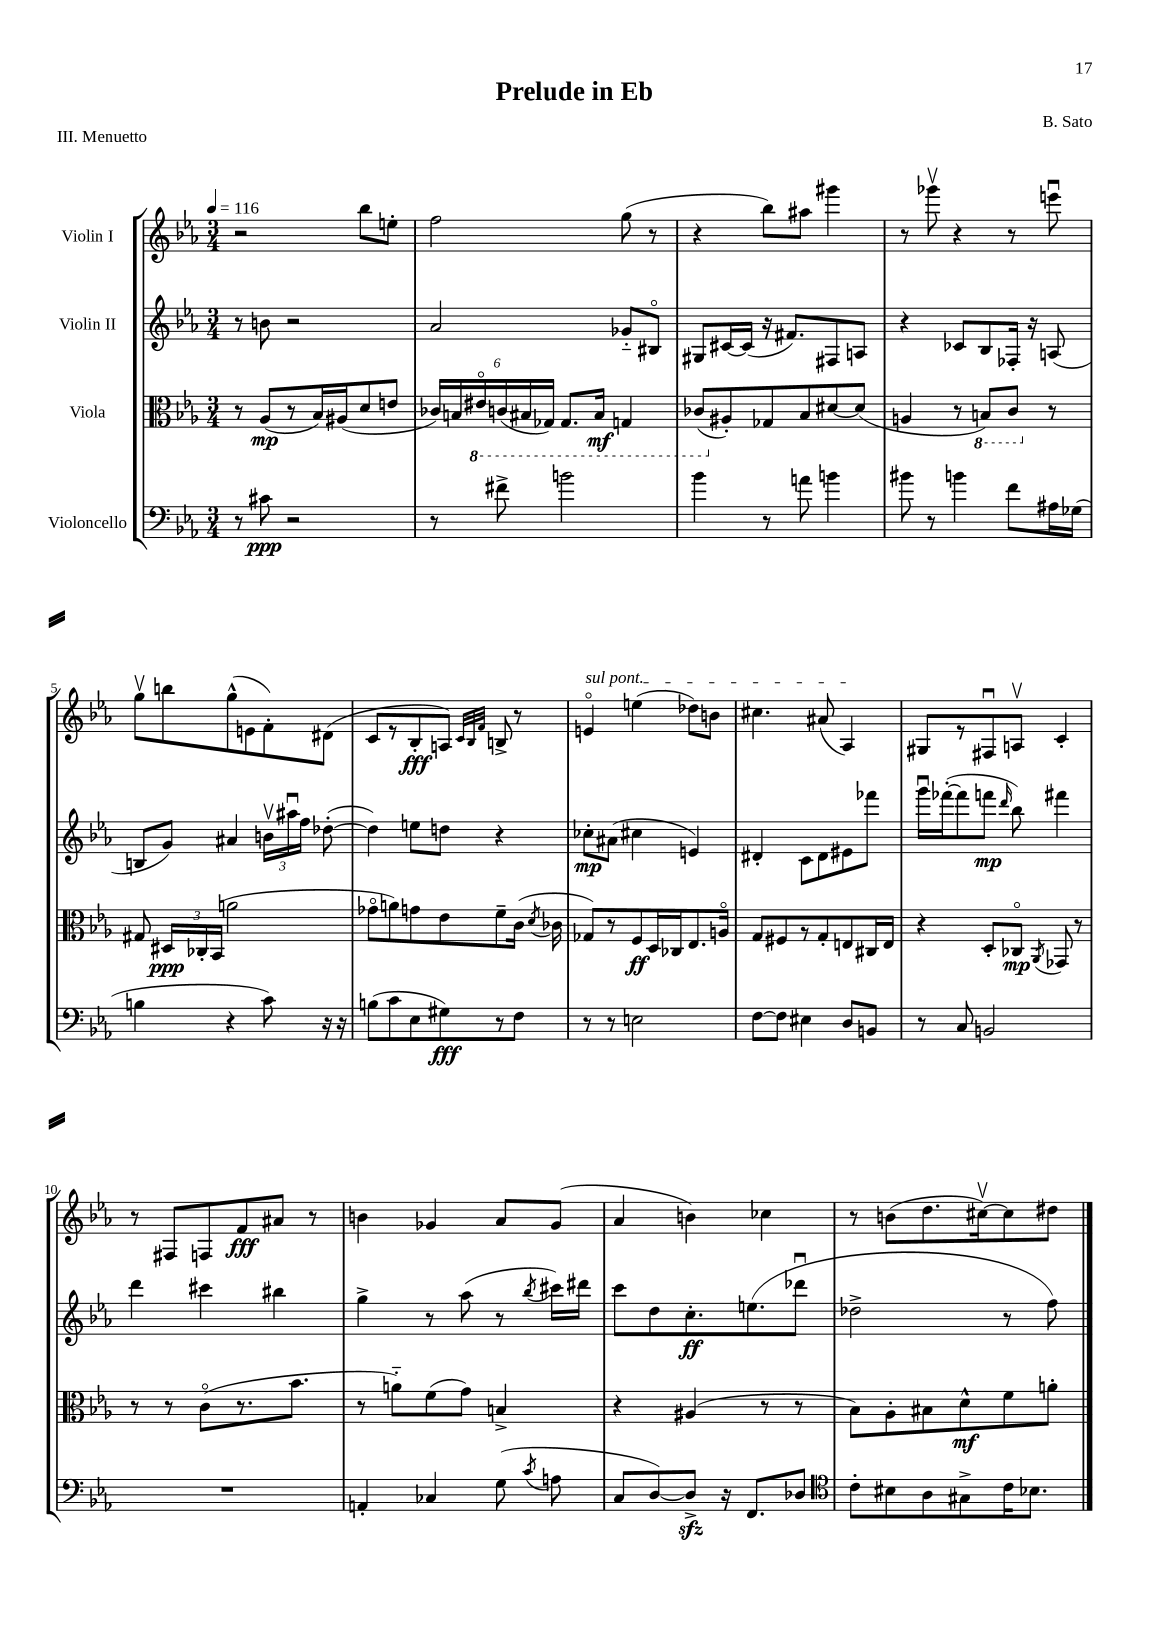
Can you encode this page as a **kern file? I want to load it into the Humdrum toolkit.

**kern	**dynam	**kern	**dynam	**kern	**dynam	**kern	**dynam
*part4	*part4	*part3	*part3	*part2	*part2	*part1	*part1
*staff4	*staff4	*staff3	*staff3	*staff2	*staff2	*staff1	*staff1
*I"Violoncello	*	*I"Viola	*	*I"Violin II	*	*I"Violin I	*
*clefF4	*	*clefC3	*	*clefG2	*	*clefG2	*
*k[b-e-a-]	*	*k[b-e-a-]	*	*k[b-e-a-]	*	*k[b-e-a-]	*
*M3/4	*	*M3/4	*	*M3/4	*	*M3/4	*
*MM116	*	*MM116	*	*MM116	*	*MM116	*
=1	=1	=1	=1	=1	=1	=1	=1
8r	.	8r	.	8r	.	2r	.
8c#X\	ppp	(8A-/L	mp	8bn\	.	.	.
2r	.	8r	.	2r	.	.	.
.	.	16B-/L)	.	.	.	.	.
.	.	(16A#X/J	.	.	.	.	.
.	.	8d/	.	.	.	8bb-\L	.
.	.	8en/J	.	.	.	8een'\J	.
=2	=2	=2	=2	=2	=2	=2	=2
8r	.	24c-X/LL)	.	2a-/	.	2ff\	.
.	.	24Bn/	.	.	.	.	.
*	*	*8ba	*	*	*	*	*
.	.	24E#X/	.	.	.	.	.
8f#X^\	.	(24Cn/	.	.	.	.	.
.	.	24BB#X/	.	.	.	.	.
.	.	24GG-X/JJ)	.	.	.	.	.
2bn\	.	8.GG-/L	.	.	.	.	.
.	.	16BB#/Jk	mf	.	.	.	.
.	.	4GGn/	.	8g-X/L	.	(8gg\	.
.	.	.	.	8B#X/J	.	8r	.
=3	=3	=3	=3	=3	=3	=3	=3
4b-\	.	(8C-X/L	.	8G#X/L	.	4r	.
*	*	*X8ba	*	*	*	*	*
.	.	8A#X'/)	.	[16c#X/L	.	.	.
.	.	.	.	(16c#/JJ]	.	.	.
8r	.	8G-X/	.	16r	.	8bb-\L)	.
.	.	.	.	8.f#X/L)	.	.	.
8an\	.	8B-/	.	.	.	8aa#X\J	.
4bn\	.	[8d#X/	.	8F#X/	.	4ggg#X\	.
.	.	(8d#/J]	.	8An/J	.	.	.
=4	=4	=4	=4	=4	=4	=4	=4
8b#X\	.	4An/	.	4r	.	8r	.
8r	.	.	.	.	.	8ggg-Xv\	.
4bn\	.	8r	.	8c-X/L	.	4r	.
*	*	*8ba	*	*	*	*	*
.	.	8BBn/L)	.	8B-/	.	.	.
8f\L	.	8C/J	.	16F-X'/Jk	.	8r	.
.	.	.	.	16r	.	.	.
*	*	*X8ba	*	*	*	*	*
16A#X\L	.	8r	.	(8An/	.	8eeenu\	.
(16G-X\JJ	.	.	.	.	.	.	.
!!LO:LB:g=z
=5	=5	=5	=5	=5	=5	=5	=5
4Bn\	.	8G#X/	.	8Bn/L	.	8ggv\L	.
.	.	24D#X/LL	ppp	8g/J)	.	8bbn\	.
.	.	24C-X'/	.	.	.	.	.
.	.	(24BB-/JJ	.	.	.	.	.
4r	.	2an\	.	4a#X/	.	(8gg^^\	.
.	.	.	.	.	.	8en\	.
8c\)	.	.	.	24bnv\LL	.	8f'\)	.
.	.	.	.	24aa#Xu\	.	.	.
.	.	.	.	24ff\JJ	.	.	.
16r	.	.	.	([8dd-X'\	.	(8d#X\J	.
16r	.	.	.	.	.	.	.
=6	=6	=6	=6	=6	=6	=6	=6
(8Bn\L	.	8g-X\L	.	4dd-\])	.	8c/L	.
8c\	.	8an\)	.	.	.	8r	.
8E-\	.	8gn\	.	8een\L	.	8B-'/	fff
8G#X\)	fff	8e-\	.	8ddn\J	.	8An/J)	.
.	.	.	.	.	.	32qqc/LLL	.
.	.	.	.	.	.	32qqB-/	.
.	.	.	.	.	.	32qqf/JJJ	.
8r	.	8f~\	.	4r	.	8Bn^/	.
8F\J	.	(16c\Jk	.	.	.	8r	.
.	.	8qd/	.	.	.	.	.
.	.	16c-X\	.	.	.	.	.
=7	=7	=7	=7	=7	=7	=7	=7
!	!	!	!	!	!	!LO:TX:a:i:t=sul pont.	!
8r	.	8G-X/L)	.	8cc-X'\L	mp	4en/	.
8r	.	8r	.	(8a#X\J	.	.	.
2En\	.	8F/	ff	4cc#X\	.	(4een\	.
.	.	16D/L	.	.	.	.	.
.	.	16C-X/J	.	.	.	.	.
.	.	8.E-/	.	4en/)	.	8dd-X\L)	.
.	.	.	.	.	.	8bn\J	.
.	.	16An/Jk	.	.	.	.	.
=8	=8	=8	=8	=8	=8	=8	=8
[8F\L	.	8G/L	.	4d#X'/	.	4.cc#X\	.
8F\J]	.	8F#X/	.	.	.	.	.
4E#X\	.	8r	.	8c\L	.	.	.
.	.	8G'/	.	8d#\	.	(8a#X/	.
8D/L	.	8En/	.	8e#X\	.	4A-/)	.
8BBn/J	.	16C#X/L	.	8fff-X\J	.	.	.
.	.	16E/JJ	.	.	.	.	.
=9	=9	=9	=9	=9	=9	=9	=9
8r	.	4r	.	16gggu\LL	.	8G#X/L	.
.	.	.	.	([16fff-X'\J	.	.	.
8C/	.	.	.	8fff-\]	.	8r	.
2BBn/	.	8D'/L	.	8fffn\J	mp	8F#Xu/	.
.	.	.	.	16qqddd/	.	.	.
.	.	8C-X/J	mp	8bb-\)	.	8Anv/J	.
.	.	8qAA-/	.	.	.	.	.
.	.	8GG-X/	.	4fff#X\	.	4c'/	.
.	.	8r	.	.	.	.	.
!!LO:LB:g=z
=10	=10	=10	=10	=10	=10	=10	=10
2.r	.	8r	.	4ddd\	.	8r	.
.	.	8r	.	.	.	8F#X/L	.
.	.	(8c\L	.	4ccc#X\	.	8Fn/	.
.	.	8.r	.	.	.	8f/	fff
.	.	.	.	4bb#X\	.	8a#X/J	.
.	.	8.b-\J	.	.	.	.	.
.	.	.	.	.	.	8r	.
=11	=11	=11	=11	=11	=11	=11	=11
4AAn'/	.	8r	.	4gg^\	.	4bn\	.
.	.	8an\L)	.	.	.	.	.
4C-X/	.	(8f\	.	8r	.	4g-X/	.
.	.	8g\J)	.	(8aa-\	.	.	.
(8G\	.	4Bn^/	.	8r	.	8a-/L	.
8qc/	.	.	.	8qbb-/	.	.	.
8An\	.	.	.	16ccc#X\LL)	.	(8g-/J	.
.	.	.	.	16ddd#X\JJ	.	.	.
=12	=12	=12	=12	=12	=12	=12	=12
8C/L	.	4r	.	8ccc\L	.	4a-/	.
[8D/)	.	.	.	8dd\	.	.	.
8Dzz^/J]	.	(4A#X/	.	8.cc'\	ff	4bn\)	.
16r	.	.	.	.	.	.	.
8.FF/L	.	.	.	(8.een\	.	.	.
.	.	8r	.	.	.	4cc-X\	.
8D-X/J	.	8r	.	8ddd-Xu\J	.	.	.
=13	=13	=13	=13	=13	=13	=13	=13
*clefC4	*	*	*	*	*	*	*
8c'\L	.	8B-\L)	.	2dd-X^\	.	8r	.
8B#X\	.	8A-'\	.	.	.	(8bn\L	.
8A-\	.	8B#X\	.	.	.	8.dd\	.
8G#X^\	.	8d^^\	mf	.	.	.	.
.	.	.	.	.	.	[16cc#Xv\k)	.
16c\K	.	8f\	.	8r	.	8cc#\]	.
8.B-X\J	.	.	.	.	.	.	.
.	.	8an'\J	.	8ff\)	.	8dd#X\J	.
==	==	==	==	==	==	==	==
*-	*-	*-	*-	*-	*-	*-	*-
